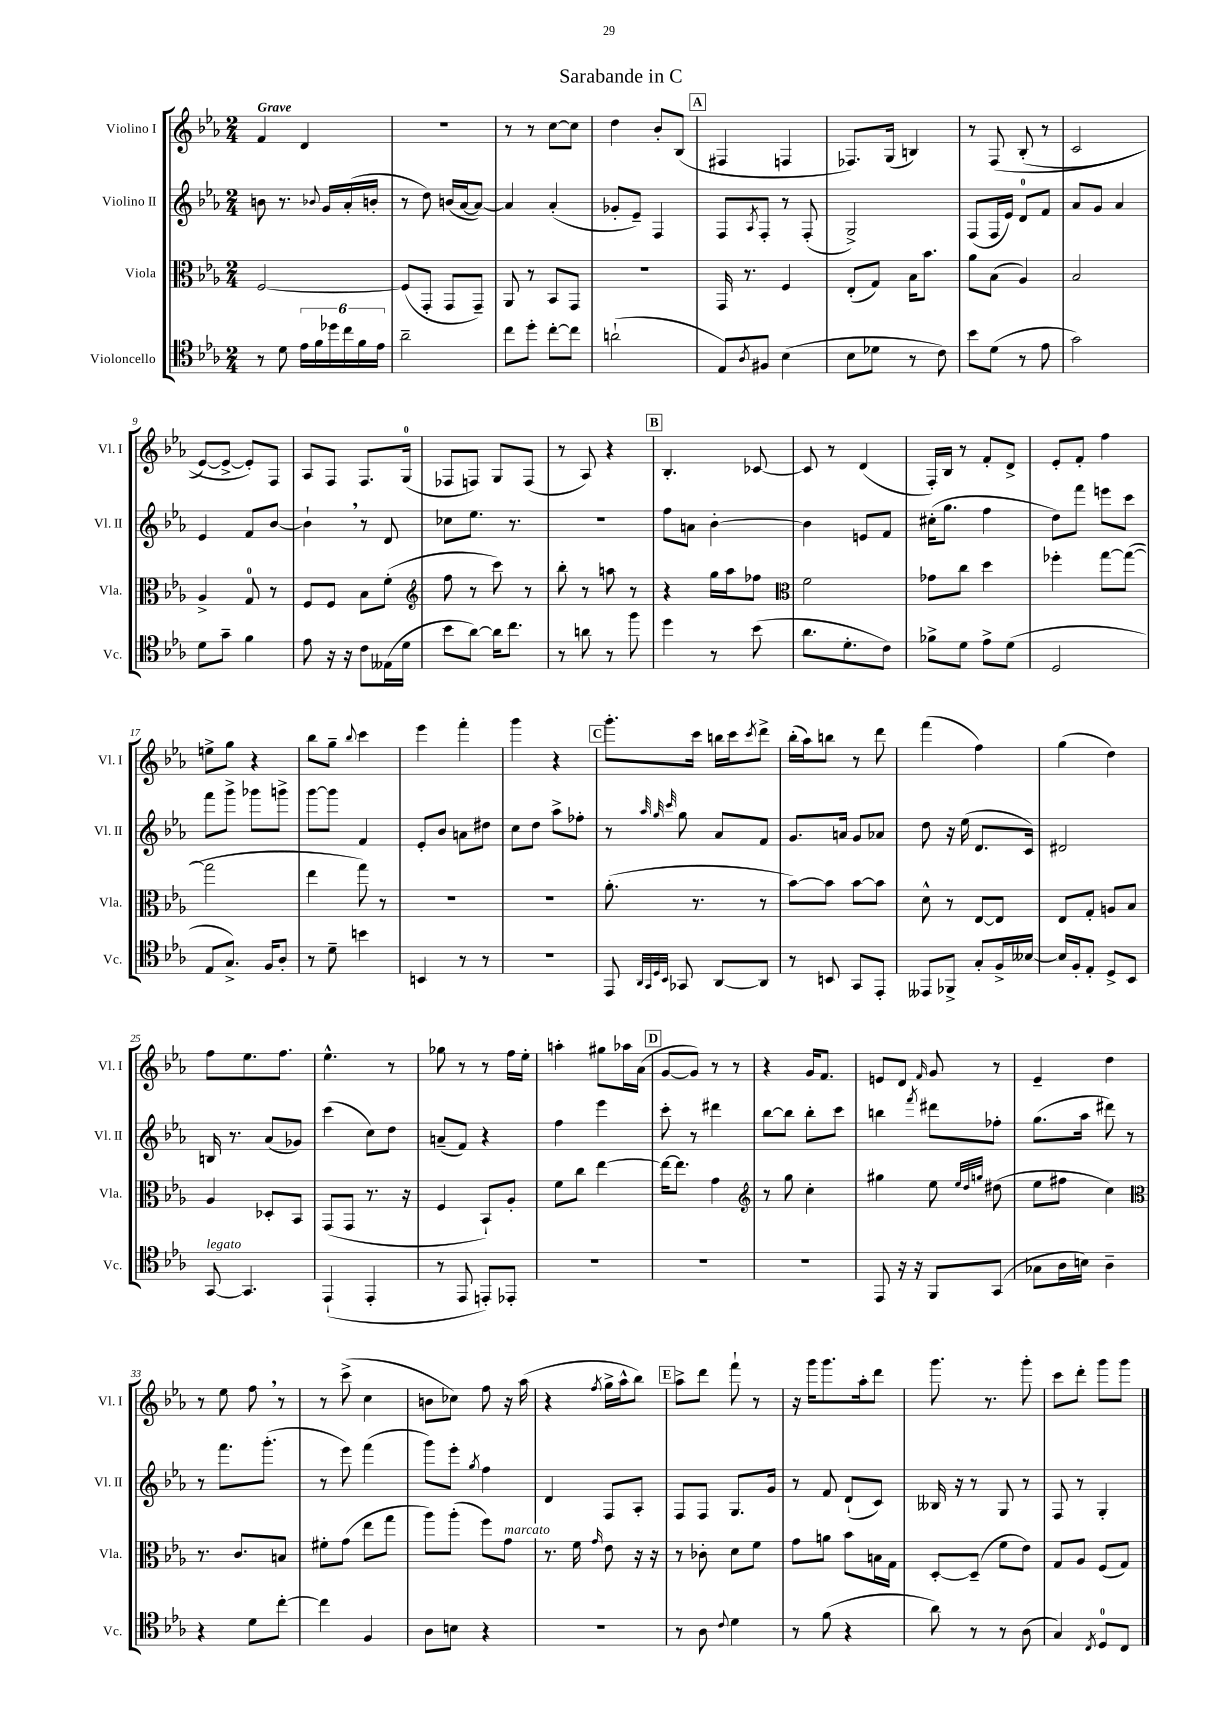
\header { title = "Sarabande in C" }
<<
\new StaffGroup <<
\new Staff = "s0" \with { instrumentName = "Violino I" shortInstrumentName = "Vl. I" } {
    \clef treble \key ees \major \numericTimeSignature \time 2/4 \tempo "Grave"
    f'4 d'4 |
    r2 |
    r8 r8 c''8~ c''8 |
    d''4 bes'8-. bes8( |
    \mark \markup { \box "A" } fis4 f4 |
    fes8.) g16( b4) |
    r8 f8\( bes8-.( r8 |
    c'2 |
    ees'8~) ees'8~-> ees'8-.\) f8 |
    aes8 f8 f8. g16-0( |
    fes8 f8) g8 f8( |
    r8 aes8) r4 |
    \mark \markup { \box "B" } bes4.-. ces'8~ |
    ces'8 r8 d'4( |
    f16-.) bes16 r8 f'8-. d'8-> |
    ees'8-. f'8-. f''4 |
    e''8-> g''8 r4 |
    bes''8 g''8-- \appoggiatura { bes''8 } c'''4 |
    ees'''4 f'''4-. |
    g'''4 r4 |
    \mark \markup { \box "C" } g'''8.-. c'''16 b''16 c'''16 \acciaccatura { c'''8 } d'''8-> |
    bes''16-.( aes''16) b''8 r8 d'''8 |
    f'''4( f''4) |
    g''4( d''4) |
    f''8 ees''8. f''8. |
    ees''4.-^ r8 |
    ges''8 r8 r8 f''16 ees''16-. |
    a''4-. gis''8 aes''16 aes'16( |
    \mark \markup { \box "D" } g'8~ g'8) r8 r8 |
    r4 g'16 f'8. |
    e'8 d'8 \grace { f'16 } g'8 r8 |
    ees'4-- d''4 |
    r8 ees''8 f''8 \breathe r8 |
    r8 c'''8->( c''4 |
    b'8 ces''8) f''8 r16 aes''16( |
    r4 \acciaccatura { f''8 } g''16-> aes''16-^ bes''8) |
    \mark \markup { \box "E" } aes''8-> d'''8 f'''8-! r8 |
    r16 g'''16 g'''8. aes''16-. d'''8 |
    g'''8. r8. g'''8-. |
    c'''8 d'''8-. g'''8 g'''8 \bar "|." |
}
\new Staff = "s1" \with { instrumentName = "Violino II" shortInstrumentName = "Vl. II" } {
    \clef treble \key ees \major \numericTimeSignature \time 2/4
    b'8 r8. \appoggiatura { bes'8 } g'16 aes'16-.( b'16-. |
    r8 d''8) b'16( aes'16~ aes'8~) |
    aes'4 aes'4-.( |
    ges'8-. ees'8--) f4 |
    \mark \markup { \box "A" } f8 \acciaccatura { aes8 } f8-. r8 f8-.( |
    g2->) |
    f8( f16 ees'16) d'8-0 f'8 |
    aes'8 g'8 aes'4 |
    ees'4 f'8 bes'8~ |
    bes'4-! \breathe r8 d'8 |
    ces''8 ees''8. r8. |
    R2 |
    \mark \markup { \box "B" } f''8 a'8 bes'4~-. |
    bes'4 e'8 f'8 |
    cis''16-.( g''8. f''4 |
    d''8) f'''8 e'''8 c'''8 |
    f'''8 g'''8-> ges'''8 g'''8-> |
    g'''8~ g'''8 f'4 |
    ees'8-. bes'8 a'8 dis''8 |
    c''8 d''8 aes''8-> fes''8-. |
    \mark \markup { \box "C" } r8 \grace { aes''32 g''32 c'''32 } g''8 aes'8 f'8 |
    g'8. a'16 g'8 aes'8 |
    d''8 r16 ees''16( d'8. c'16) |
    dis'2 |
    b16 r8. aes'8( ges'8) |
    c'''4( c''8) d''8 |
    a'8--( f'8) r4 |
    f''4 ees'''4 |
    \mark \markup { \box "D" } c'''8-. r8 dis'''4 |
    bes''8~ bes''8 bes''8-. c'''8 |
    b''4 \acciaccatura { f'''8 } dis'''8 fes''8-. |
    g''8.( aes''16 dis'''8) r8 |
    r8 f'''8. g'''8.-.( |
    r8 ees'''8) f'''4( |
    g'''8) ees'''8-. \acciaccatura { g''8 } f''4 |
    d'4 f8 aes8-. |
    \mark \markup { \box "E" } f8 f8 g8. g'16 |
    r8 f'8 d'8-!( c'8) |
    beses16 r16 r8 g8 r8 |
    f8 r8 g4-. \bar "|." |
}
\new Staff = "s2" \with { instrumentName = "Viola" shortInstrumentName = "Vla." } {
    \clef alto \key ees \major \numericTimeSignature \time 2/4
    f2~ |
    f8( g,8-. g,8 g,8--) |
    aes,8 r8 bes,8 g,8 |
    r2 |
    \mark \markup { \box "A" } g,16 r8. f4 |
    ees8-.( g8) bes16 bes'8. |
    aes'8 bes8( aes4) |
    bes2 |
    aes4-> g8-0 r8 |
    f8 f8 bes8 f'8-.( |
    \clef treble f''8 r8 c'''8) r8 |
    bes''8-. r8 a''8 r8 |
    \mark \markup { \box "B" } r4 g''16 aes''16 fes''8 |
    \clef alto f'2 |
    ges'8 c''8 d''4 |
    fes''4-. g''8~ g''8~( |
    g''2 |
    ees''4 g''8) r8 |
    R2 |
    R2 |
    \mark \markup { \box "C" } aes'8.-.( r8. r8 |
    bes'8~) bes'8 bes'8~ bes'8 |
    d'8-^ r8 ees8~ ees8 |
    ees8 g8-. a8 bes8 |
    aes4 des8-. bes,8 |
    g,8( g,8 r8. r16 |
    f4 bes,8-!) aes8-. |
    f'8 c''8 ees''4~ |
    \mark \markup { \box "D" } ees''16~ ees''8. g'4 |
    \clef treble r8 g''8 c''4-. |
    gis''4 ees''8 \grace { ees''32 d''32 g''32 } dis''8( |
    ees''8 fis''8 c''4) |
    \clef alto r8. c'8. b8 |
    fis'8-. g'8( ees''8 g''8 |
    aes''8) aes''8-.( f''8) g'8^\markup { \italic "marcato" } |
    r8. f'16 \grace { g'16 } ees'8 r16 r16 |
    \mark \markup { \box "E" } r8 ces'8-. d'8 f'8 |
    g'8 a'8 bes'8 b16 g16 |
    d8~-. d8--( f'8 ees'8) |
    g8 aes8 f8( g8) \bar "|." |
}
\new Staff = "s3" \with { instrumentName = "Violoncello" shortInstrumentName = "Vc." } {
    \clef tenor \key ees \major \numericTimeSignature \time 2/4
    r8 d'8 \tuplet 6/4 { ees'16 f'16 des''16 c''16 f'16 ees'16 } |
    aes'2-- |
    c''8 d''8-. c''8~-. c''8 |
    a'2-!( |
    \mark \markup { \box "A" } ees8) \acciaccatura { aes8 } fis8 bes4( |
    bes8 des'8 r8 c'8) |
    bes'8 d'8( r8 ees'8 |
    g'2) |
    d'8 g'8-- f'4 |
    ees'8 r16 r16 c'8 eeses16( d'16 |
    bes'8 aes'8~) aes'16 c''8. |
    r8 a'8 r8 f''8 |
    \mark \markup { \box "B" } d''4 r8 bes'8( |
    aes'8. d'8.-. c'8) |
    fes'8-> d'8 ees'8-> d'8( |
    d2 |
    ees8 g8.->) f16 aes8-. |
    r8 d'8-- b'4 |
    b,4 r8 r8 |
    R2 |
    \mark \markup { \box "C" } ees,8 \grace { aes,32 g,32 d32 bes,32 } ges,8 aes,8~ aes,8 |
    r8 b,8 g,8 ees,8-. |
    eeses,8 fes,8-> g8-. f16-> beses16~ |
    beses16 f16-. ees8-. d8-> bes,8 |
    g,8~^\markup { \italic "legato" } g,4. |
    ees,4-!( ees,4-. |
    r8 ees,8 e,8-.) ees,8-. |
    R2 |
    \mark \markup { \box "D" } R2 |
    R2 |
    ees,8 r16 r16 f,8 g,8( |
    ges8 aes16 b16) aes4-- |
    r4 d'8 c''8~-. |
    c''4 f4 |
    aes8 b8 r4 |
    R2 |
    \mark \markup { \box "E" } r8 aes8 \appoggiatura { c'8 } d'4 |
    r8 f'8( r4 |
    aes'8) r8 r8 aes8( |
    g4) \acciaccatura { c8 } d8-0 c8 \bar "|." |
}
>>
>>
